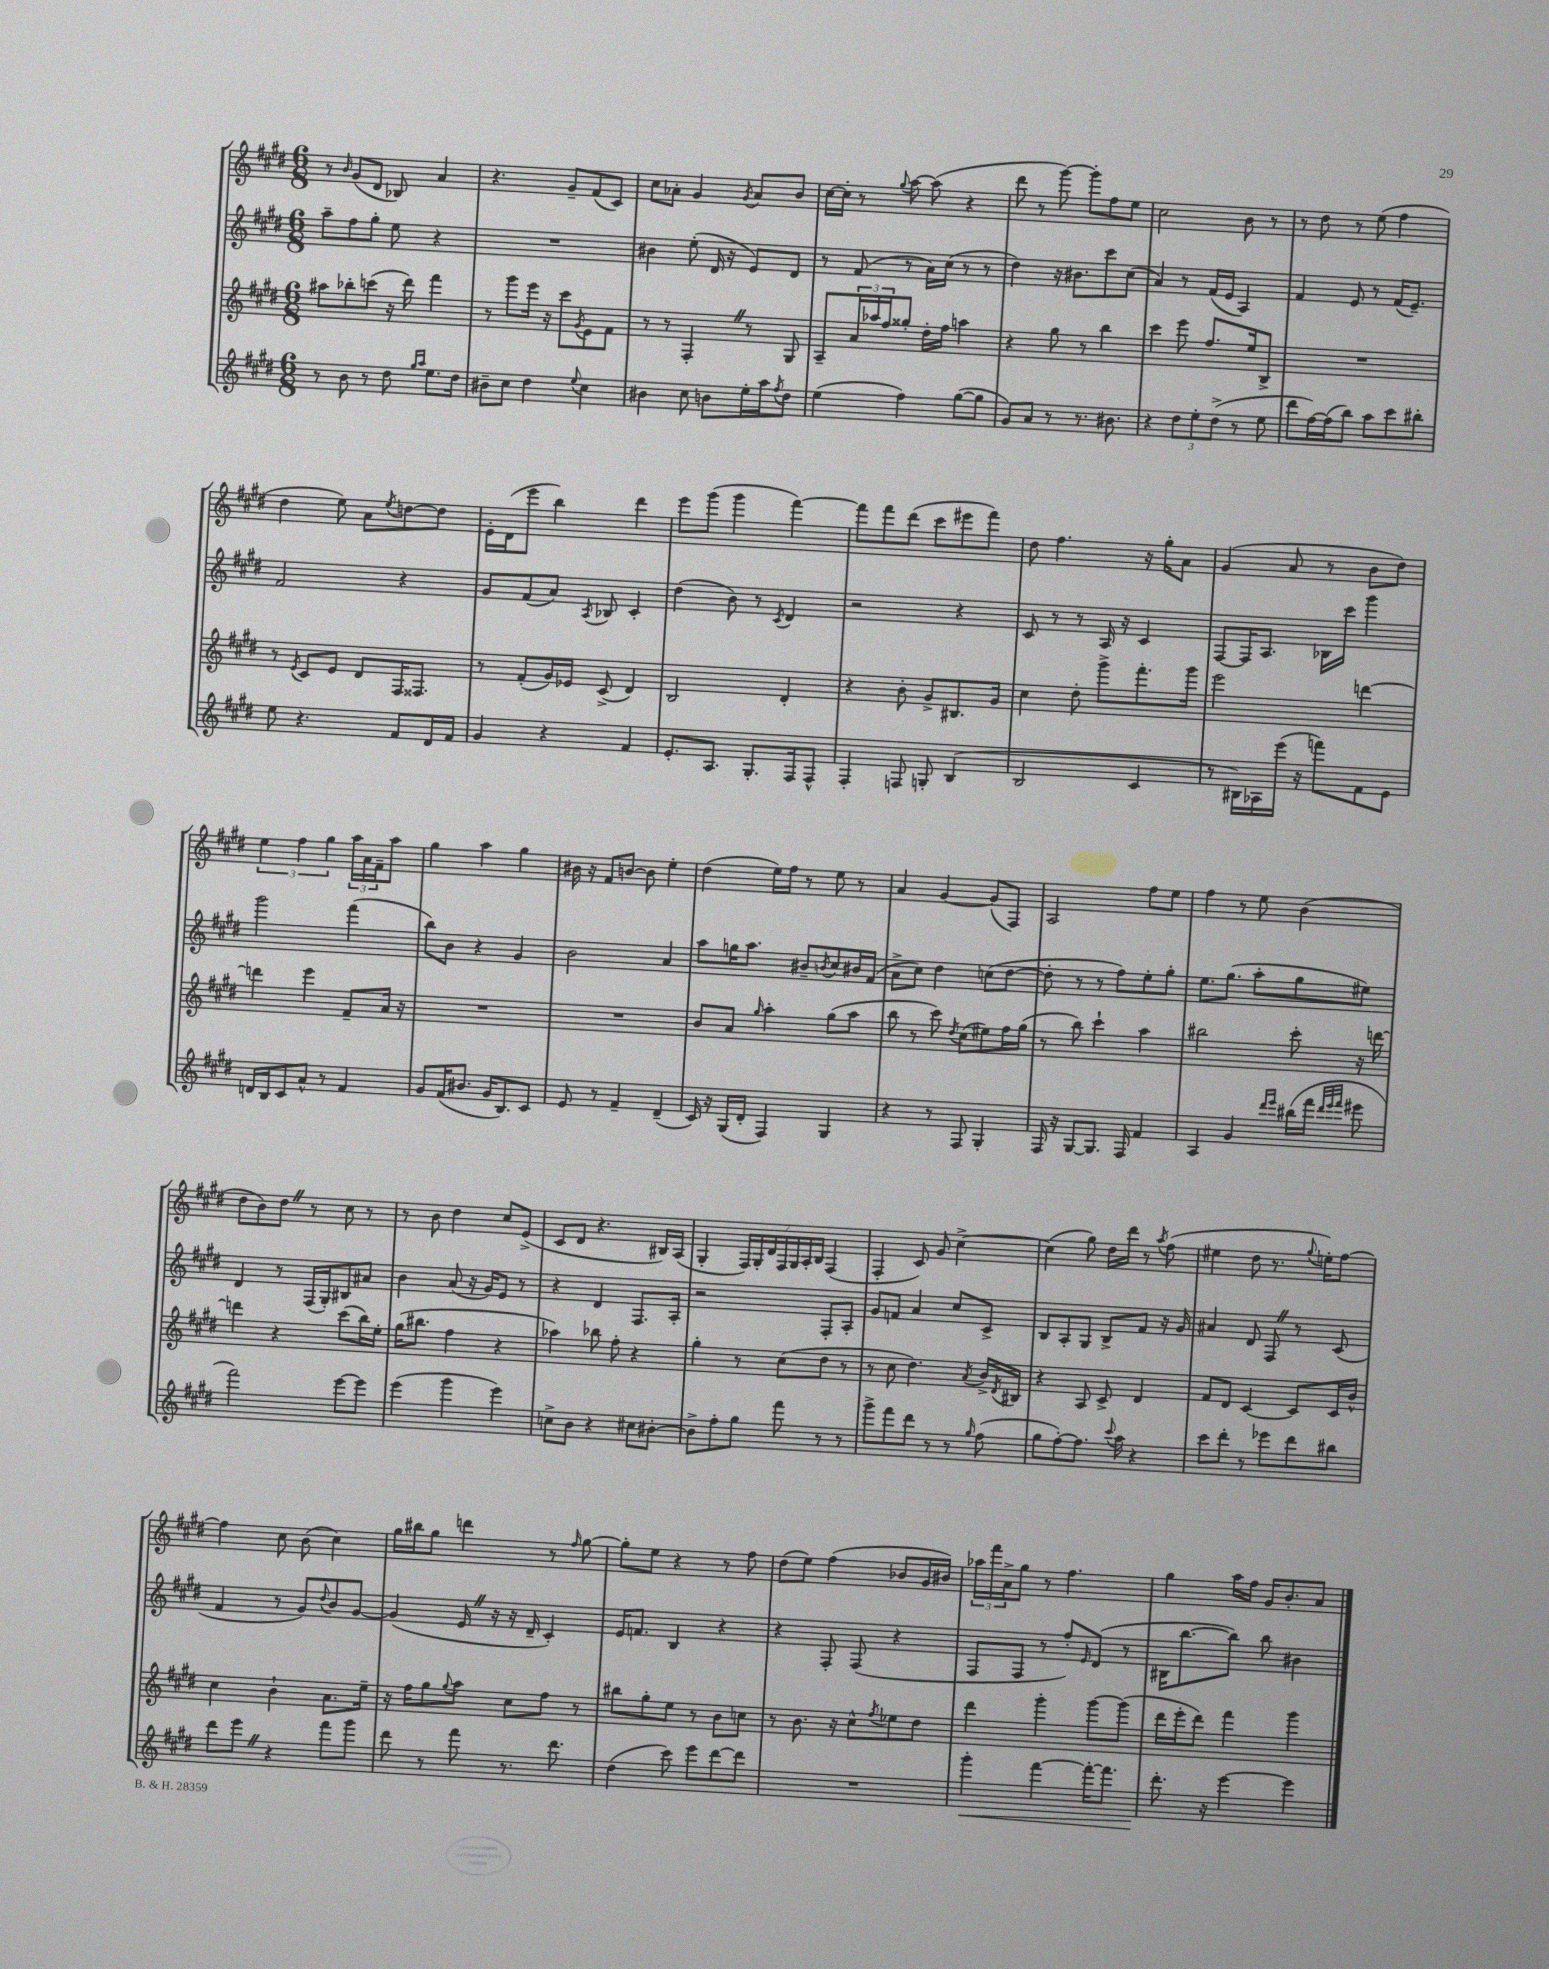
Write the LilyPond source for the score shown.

<<
\new StaffGroup <<
\new Staff = "s0" {
    \clef treble \key e \major \numericTimeSignature \time 6/8
    r8 \grace { b'16 } gis'8( dis'8 bes8) a'4 |
    r4. gis'8-- fis'8( cis'8) |
    cis''8 aes'8-. gis'4 \acciaccatura { gis'8 } aes'8 b'8 |
    cis''16~ cis''16-. r8 \appoggiatura { gis''8 } a''8~ a''8( r4 |
    dis'''8 r8 gis'''8~) gis'''8-. fis''8 e''8 |
    cis''2 b'8 r8 |
    r8 dis''8 r8 e''8( fis''4 |
    dis''4 e''8) a'8 \acciaccatura { e''8 } d''8~ d''8 |
    e'16-. dis'16( e'''8 b''4) dis'''4 |
    e'''8 gis'''8( gis'''4 fis'''4~) |
    fis'''8 fis'''8 dis'''8( cis'''8 eis'''8 fis'''8) |
    dis''8 fis''4. r16 gis''16-. a'8 |
    gis'4( a'8 r8 b'8 dis''8) |
    \tuplet 3/2 { e''4 fis''4 gis''4 } \tuplet 3/2 { a''16 a'16 fis'16-- } a''8 |
    gis''4 a''4 gis''4 |
    bis'16 r16 fis'8 b'8~ b'8 e''4-. |
    dis''4( e''16) fis''16 r8 e''8 r8 |
    a'4 gis'4~ gis'8( fis8) |
    a2 fis''8 e''8 |
    fis''4 r8 e''8 b'4( |
    dis''8 b'8) dis''8 \once \override BreathingSign.text = \markup { \musicglyph "scripts.caesura.straight" } \breathe r8 cis''8 r8 |
    r8 b'8 dis''4 cis''8 e'8->( |
    cis'8 dis'8 r4. bis16) a16( |
    gis4-. \tuplet 7/4 { fis16) gis16-. dis'16 fis16 gis16 a16-. b16 } fis4( |
    fis4-. cis'8) gis'8 cis''4~-> |
    cis''4( gis''8) dis''16 dis'''16 r8 \acciaccatura { a''8 } fis''8( |
    eis''4 dis''8 r8. \appoggiatura { gis''8 } e''16-.) fis''8~ |
    fis''4 cis''8 b'8( cis''4) |
    gis''16 bis''16 gis''8 d'''4 r8 \grace { fis''16 } gis''8~ |
    gis''8-. e''8 r4 r8 fis''8 |
    dis''8( e''8) fis''4( bes'8 gis'16 bis'16) |
    \tuplet 3/2 { aes''16 fis'''16 a'16-> } gis''8 r8 fis''4. |
    gis''4 a''16 fis''16 gis'16 b'8.-. a'8 \bar "|." |
}
\new Staff = "s1" {
    \clef treble \key e \major \numericTimeSignature \time 6/8
    a''8-- fis''8 gis''8-. e''8 r4 |
    R2. |
    bis'4 e''8-.( dis'16 r16 e'8) dis'8 |
    r8 fis'8( r8 a'16) cis''16( r8 r8 |
    dis''4) r16 bis'8. cis'''8 cis''8( |
    a'4) r8 fis'16( e'16 a4) |
    fis'4 e'8 r8 fis'16( e'8.--) |
    fis'2 r4 |
    gis'8 fis'8( a'8) \acciaccatura { a8 } bes8 cis'4-. |
    dis''4( b'8) r8 \acciaccatura { cis'8 } dis'4 |
    r2 r4 |
    cis'8 r8 r8 a16 r16 cis'4 |
    fis8~ fis16 a8. bes16 cis'''16 gis'''4 |
    gis'''2 fis'''4( |
    b''8) b'8 r4 gis'4 |
    b'2 a'4 |
    a''8 g''16 a''8. bis'8-- \acciaccatura { b'8 } cis''8 bis'16 fis'16( |
    a'8-> cis''8) dis''4 c''8( dis''8~ |
    dis''8-. r8 r8 fis''8) e''8-. gis''8-. |
    e''8. gis''8.( a''8-. gis''8 eis''8) |
    dis'4 r8 fis16( gis16-.) bis8 ais'8 |
    b'4 a'8( r16 gis'16) e'8 r8 |
    r4 dis'4 fis8. a16-. |
    r2 fis8-. a8-. |
    gis'8 f'8 a'4 cis''8 cis'8-> |
    b8 a8-. gis8 b8-> fis'8 r16 gis'16 |
    ais'4 dis'8 fis8 \once \override BreathingSign.text = \markup { \musicglyph "scripts.caesura.straight" } \breathe r8 cis'8( |
    fis'4 r8 gis'8) \appoggiatura { dis''8 } b'8 gis'8~ |
    gis'4( e'16 \once \override BreathingSign.text = \markup { \musicglyph "scripts.caesura.straight" } \breathe r16 r16 dis'16-- cis'4-.) |
    e'16 f'8. b4 r4 |
    r4 fis8-. fis8( r4 |
    fis8 fis8 r8 fis''8-.) \grace { e'16 } dis'8( r8 |
    bis16 b''8.~ b''8) b''8 bis'4 \bar "|." |
}
\new Staff = "s2" {
    \clef treble \key e \major \numericTimeSignature \time 6/8
    ais''8 bes''8-. c'''8( r16 dis'''16) fis'''4 |
    r8 gis'''8 e'''16 r16 cis'''8 \acciaccatura { gis'8 } e'8 fis'8 |
    r8 r8 fis4-. \once \override BreathingSign.text = \markup { \musicglyph "scripts.caesura.straight" } \breathe r8 gis8 |
    a8-- \tuplet 3/2 { a'16 aes''16 fis''16 } gisis''8-. dis''16-. fis''16 a''4 |
    r4 gis''8 r8 b''4 |
    cis'''4 e'''8 fis''8. e''16 b8-> |
    R2. |
    r8 \acciaccatura { e'8 } cis'8 e'8 dis'8 fis16 fisis8. |
    r8 fis'8-.( gis'16) ees'16 cis'8->( dis'4) |
    b2 dis'4-. |
    r4 b'8-. gis'8-> bis8. gis'16 |
    cis''4 dis''8-. gis'''8-> fis'''8.-. gis'''16 |
    e'''2 d'''4~ |
    d'''4 e'''4 fis'8-- a'16 r16 |
    R2. |
    R2. |
    b'8 a'8 \grace { gis''16 } a''4-. gis''8( a''8 |
    b''8 r8 cis'''8) \acciaccatura { dis''8 } cis''8( eis''8) fis''16 gis''16( |
    r8 b''8) cis'''4-! a''4 |
    bis''2 cis'''8-. r16 d'''16~ |
    d'''4 r4 cis'''8( b''16) e''16-. |
    gis''16( bis''8. fis''4 r4 |
    aes''4) bes''8 fis''8-. r4 |
    gis''4-. r8 cis''8( dis''8 r8 |
    r8 cis''8 dis''4.) \acciaccatura { a'8 } b'16-> \acciaccatura { dis'8 } bis16 |
    r4 a8 cis'8-> dis'4 |
    fis'8 dis'8 cis'4~ cis'8 cis'16 b'16-^ |
    cis''4 b'4-! a'8. e''16-- |
    r16 fis''16 gis''8 \appoggiatura { gis''8 } a''8 cis''8 fis''8 r8 |
    bis''8 gis''8-. e''8 r8 b'8 c''8 |
    r8 b'8. r16 cis''8-^ \acciaccatura { fis''8 } ees''8 dis''8 |
    dis'''4 gis'''4-. gis'''8~ gis'''8( |
    dis'''16 e'''16-. dis'''8) fis'''4 gis'''4 \bar "|." |
}
\new Staff = "s3" {
    \clef treble \key e \major \numericTimeSignature \time 6/8
    r8 b'8 r8 dis''8 \grace { gis''16 a''16 } e''8. dis''16 |
    bis'8-- cis''8 dis''4 \appoggiatura { e''8 } cis''4 |
    bis'4 cis''8 b'8 e''16-. a''16 \acciaccatura { fis''8 } dis''8 |
    e''4( fis''4) gis''8~( gis''8 |
    gis'8) a'8 r8 r8. bis'8. |
    r4 \tuplet 3/2 { dis''8 e''8-. dis''8->( } r8 e''8 |
    dis'''8 fis''16~) fis''16( b''8) a''8 cis'''8 bis''8-. |
    e''8 r4. fis'8 dis'16 fis'16 |
    gis'4 r4 fis'4 |
    e'8.-. a8. gis8.-. fis16 fis8-^ |
    fis4-. f8 g8-. b4( |
    b2 cis'4 |
    r8 bis16) aes16 e'''16( r16 f'''8) fis'8 e'8 |
    d'16 b16 cis'8 a'8-^ r8 fis'4 |
    gis'8 fis'16( bis'8. gis'16 b8.) cis'8 |
    e'8 r8 fis'4-- dis'4--( |
    cis'16) r16 gis16( dis'16-. fis4) gis4 |
    r4 r8 fis8 gis4-. |
    fis16 r16 gis8~ gis8. fis16 fis'4 |
    a4 gis'4 \grace { dis'''16 e'''16 } bis''16( fis'''16 \grace { dis'''32 e'''32 fis'''32 } eis'''8 |
    fis'''2) e'''8~ e'''8 |
    e'''4( gis'''4 e'''4) |
    c''8-> b'8 r4 cis''8 bis'8~-. |
    bis'8-> fis''8-. gis''8 fis'''8 r8 r8 |
    gis'''8-> fis'''8 dis'''8 r8 r8 \grace { gis''16 } fis''8( |
    gis''8 fis''8~-.) fis''8. \appoggiatura { cis'''8 } a''16 r4 |
    cis'''8 dis'''8-. r8 ees'''8 dis'''8 bis''8 |
    dis'''8 e'''8 \once \override BreathingSign.text = \markup { \musicglyph "scripts.caesura.straight" } \breathe r4 fis'''8 gis'''8 |
    dis'''8 r8 fis'''8 r8. dis'''8. |
    dis''4( cis'''8) e'''8 dis'''8~ dis'''8 |
    R2. |
    gis'''4-.\< fis'''4~ fis'''16~-. fis'''8. |
    dis'''8.-.\! r16 e'''4~ e'''4 \bar "|." |
}
>>
>>
\layout { \context { \Score \remove "Bar_number_engraver" } }
